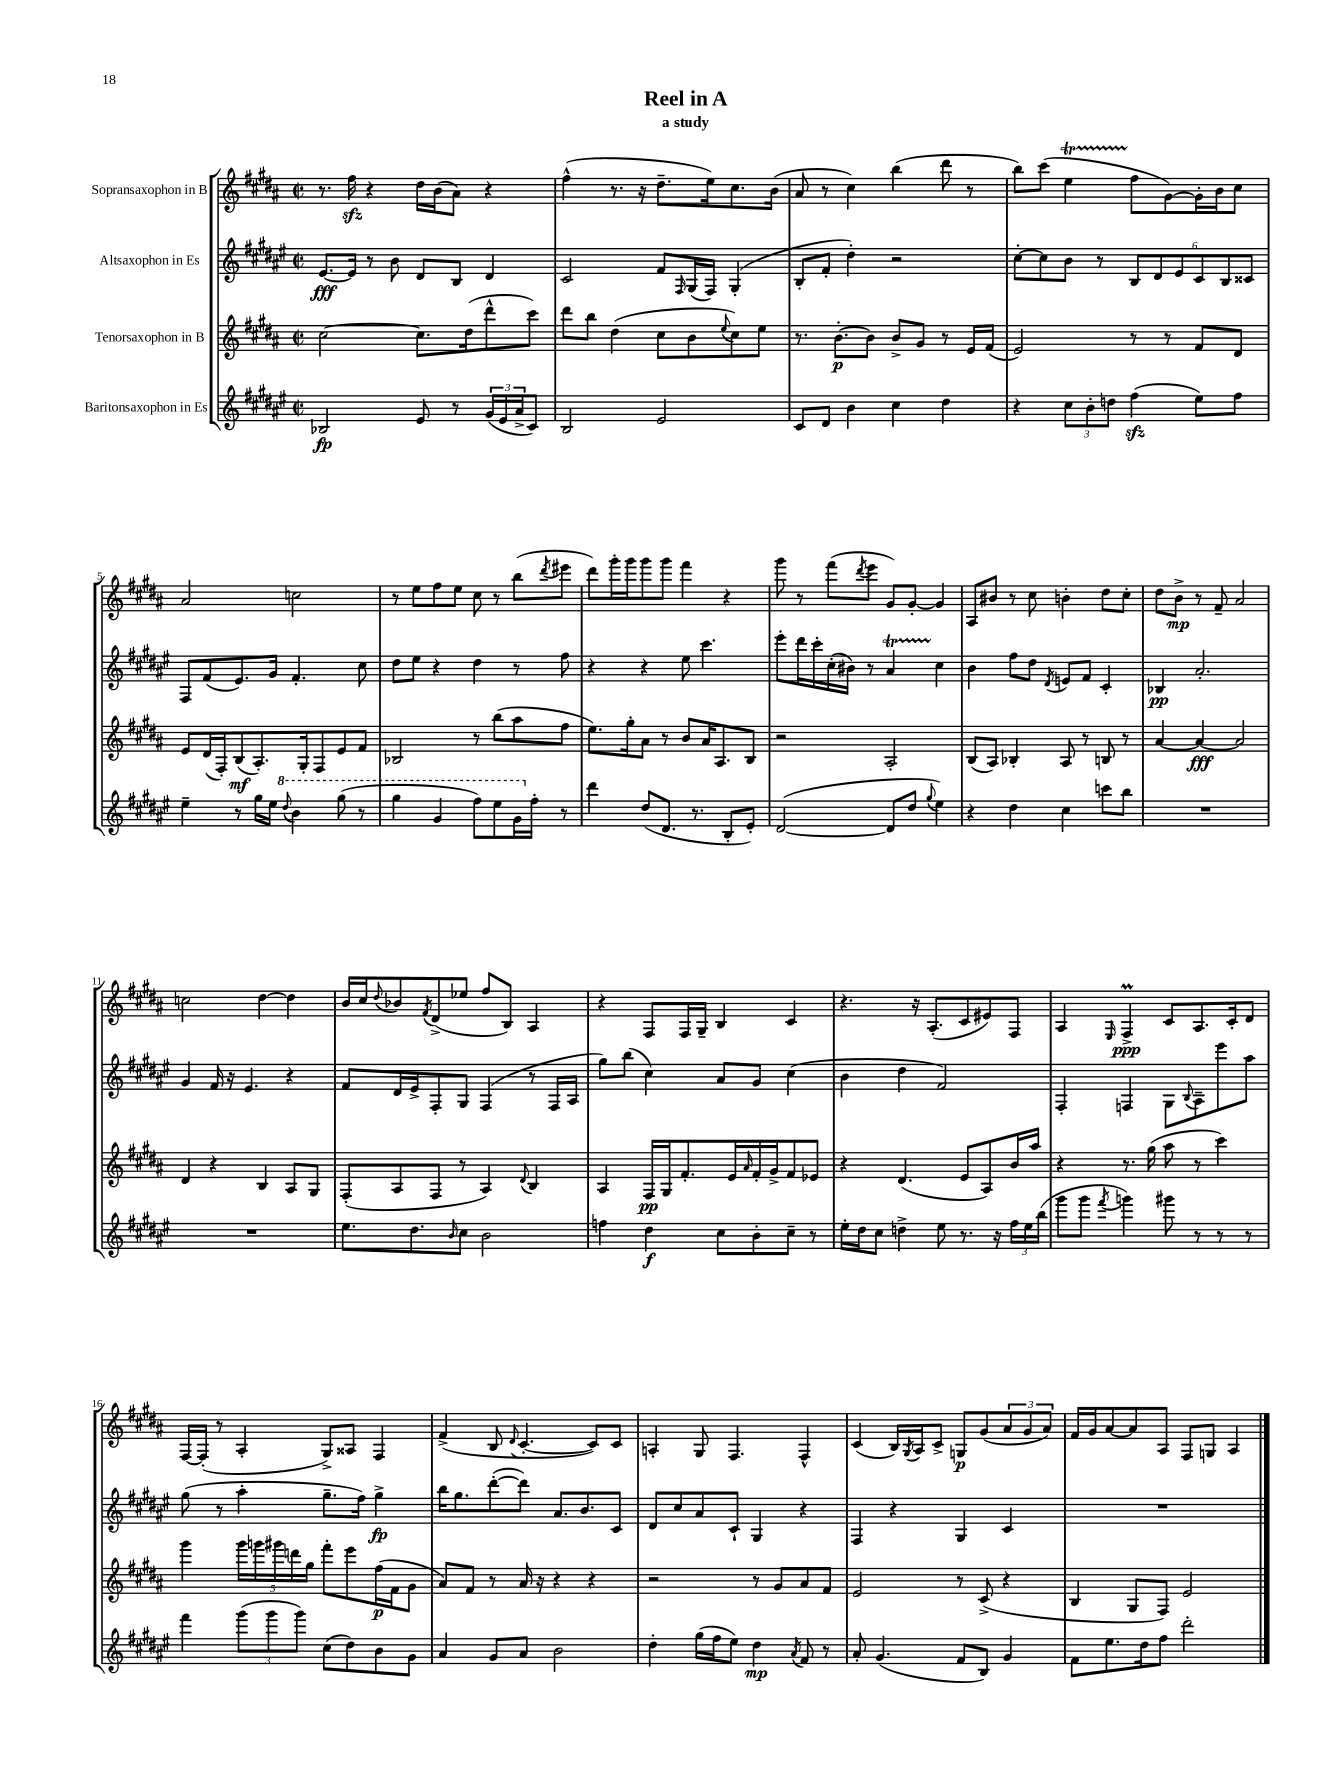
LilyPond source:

\header { title = "Reel in A" subtitle = "a study" }
<<
\new StaffGroup <<
\new Staff = "s0" \with { instrumentName = "Sopransaxophon in B" } {
    \clef treble \key b \major \defaultTimeSignature \time 2/2
    r8. fis''16\sfz r4 dis''16 b'16( ais'8) r4 |
    fis''4-^( r8. r16 dis''8.-- e''16) cis''8. b'16( |
    ais'8 r8 cis''4) b''4( dis'''8 r8 |
    b''8) cis'''8( e''4\startTrillSpan fis''8\stopTrillSpan gis'8~) gis'16-. b'16 cis''8 |
    ais'2 c''2 |
    r8 e''8 fis''8 e''8 cis''8 r8 b''8( \acciaccatura { dis'''8 } eis'''8 |
    dis'''8) gis'''16-. gis'''16 gis'''8 gis'''8 fis'''4 r4 |
    gis'''8 r8 fis'''8( \acciaccatura { dis'''8 } e'''8 gis'8) gis'8~-. gis'4 |
    ais8 bis'8 r8 cis''8 b'4-. dis''8 cis''8-. |
    dis''8 b'8->\mp r8 fis'8-- ais'2 |
    c''2 dis''4~ dis''4 |
    b'16 cis''16 \appoggiatura { dis''8 } bes'8 \acciaccatura { fis'8 } dis'8->( ees''8 fis''8 b8) ais4 |
    r4 fis8 fis16 gis16-- b4 cis'4 |
    r4. r16 ais8.-.( cis'8 eis'8) fis8 |
    ais4 \grace { e16 } fis4->\prall\ppp cis'8 ais8. cis'16-. dis'8 |
    fis16~ fis16-.( r8 ais4-. gis8->) aisis8 fis4 |
    fis'4->( b8 \appoggiatura { dis'8 } cis'4.~-. cis'8) cis'8 |
    a4-. gis8 fis4. fis4-^ |
    cis'4( b16) \acciaccatura { gis8 } ais16 cis'8-> g8\p gis'8( \tuplet 3/2 { ais'8 gis'8 ais'8) } |
    fis'16 gis'16 ais'8~ ais'8 ais8 fis8 g8 ais4 \bar "|." |
}
\new Staff = "s1" \with { instrumentName = "Altsaxophon in Es" } {
    \clef treble \key fis \major \defaultTimeSignature \time 2/2
    eis'8.~\fff eis'16 r8 b'8 dis'8 b8 dis'4 |
    cis'2 fis'8 \grace { fis16 } gis16( fis16) gis4-.( |
    b8-. fis'8-. dis''4-.) r2 |
    cis''8~-. cis''8 b'8 r8 \tuplet 6/4 { b8 dis'8 eis'8 cis'8 b8 cisis'8 } |
    fis8 fis'8( eis'8.) gis'16 fis'4.-. cis''8 |
    dis''8 eis''8 r4 dis''4 r8 fis''8 |
    r4 r4 eis''8 cis'''4. |
    eis'''8-. dis'''16 cis'''16-. cis''16-.( bis'16) r8 ais'4\startTrillSpan cis''4\stopTrillSpan |
    b'4 fis''8 dis''8 \acciaccatura { dis'8 } e'8 fis'8 cis'4-. |
    bes4\pp ais'2.-. |
    gis'4 fis'16 r16 eis'4. r4 |
    fis'8 dis'16 eis'16-> fis8-. gis8 fis4( r8 fis16 ais16 |
    gis''8) b''8( cis''4) ais'8 gis'8 cis''4( |
    b'4 dis''4 fis'2) |
    fis4-. f4 gis8 \appoggiatura { b8 } ais8-- eis'''8 ais''8 |
    gis''8( r8 ais''4-. gis''8.-- fis''16) gis''4->\fp |
    b''16 gis''8. dis'''8~-.( dis'''8) ais'8. b'8. cis'8 |
    dis'8 cis''8 ais'8 cis'8-! gis4 r4 |
    fis4 r4 gis4 cis'4 |
    R1 \bar "|." |
}
\new Staff = "s2" \with { instrumentName = "Tenorsaxophon in B" } {
    \clef treble \key b \major \defaultTimeSignature \time 2/2
    cis''2~ cis''8. dis''16( dis'''8-^ cis'''8) |
    dis'''8 b''8 dis''4( cis''8 b'8 \appoggiatura { e''8 } cis''8) e''8 |
    r8. b'8.~-.\p b'8 b'8-> gis'8 r8 e'16 fis'16( |
    e'2) r8 r8 fis'8 dis'8 |
    e'8 dis'16( fis16-.) b8\mf( ais8.-.) gis16-. fis8 e'8 fis'8 |
    bes2 r8 b''8( ais''8 fis''8 |
    e''8.) gis''16-. ais'8 r8 b'8 ais'16 ais8. b8 |
    r2 ais2-. |
    b8( ais8) bes4-. ais8 r8 b8 r8 |
    ais'4~ ais'4~\fff ais'2 |
    dis'4 r4 b4 ais8 gis8 |
    fis8-.( ais8 fis8 r8 ais4) \appoggiatura { dis'8 } b4 |
    ais4 fis16\pp gis16 fis'8.-. e'16 \grace { ais'16 } fis'16-. gis'16-> fis'8 ees'8 |
    r4 dis'4.( e'8 ais8) b'16 ais''16 |
    r4 r8. gis''16( ais''8 r8 cis'''4) |
    gis'''4 \tuplet 5/4 { gis'''16 g'''16 gis'''16 d'''16 gis''16 } fis'''8-. e'''8 fis''16\p( fis'16 gis'8 |
    ais'8) fis'8 r8 ais'16 r16 r4 r4 |
    r2 r8 gis'8 ais'8 fis'8 |
    e'2 r8 cis'8->( r4 |
    b4 gis8 fis8) e'2 \bar "|." |
}
\new Staff = "s3" \with { instrumentName = "Baritonsaxophon in Es" } {
    \clef treble \key fis \major \defaultTimeSignature \time 2/2
    bes2\fp eis'8 r8 \tuplet 3/2 { gis'16( eis'16 ais'16-> } cis'8) |
    b2 eis'2 |
    cis'8 dis'8 b'4 cis''4 dis''4 |
    r4 \tuplet 3/2 { cis''8 b'8-. d''8 } fis''4\sfz( eis''8) fis''8 |
    eis''4-- r8 gis''16 eis''16 \ottava #1 \appoggiatura { dis'''8 } b''4 gis'''8( r8 |
    gis'''4 gis''4 fis'''8) eis'''8 gis''16 \ottava #0 fis''16-. r8 |
    dis'''4 dis''8( dis'8. r8. b8-. eis'8-.) |
    dis'2~( dis'8 dis''8 \appoggiatura { gis''8 } eis''4) |
    r4 dis''4 cis''4 c'''8 b''8 |
    R1 |
    R1 |
    eis''8. dis''8. \grace { b'16 } cis''8 b'2 |
    f''4 dis''4\f cis''8 b'8-. cis''8-- r8 |
    eis''16-. dis''16 cis''8 d''4-> eis''8 r8. r16 \tuplet 3/2 { fis''16 eis''16 b''16( } |
    gis'''8 gis'''8 \acciaccatura { fis'''8 } g'''4) gis'''8 r8 r8 r8 |
    fis'''4 \tuplet 3/2 { gis'''8( gis'''8 gis'''8) } cis''8( dis''8) b'8 gis'8 |
    ais'4 gis'8 ais'8 b'2 |
    dis''4-. gis''16( fis''16 eis''8) dis''4\mp \acciaccatura { ais'8 } fis'8 r8 |
    ais'8-. gis'4.( fis'8 b8) gis'4 |
    fis'8 eis''8. dis''16 fis''8 dis'''2-. \bar "|." |
}
>>
>>
